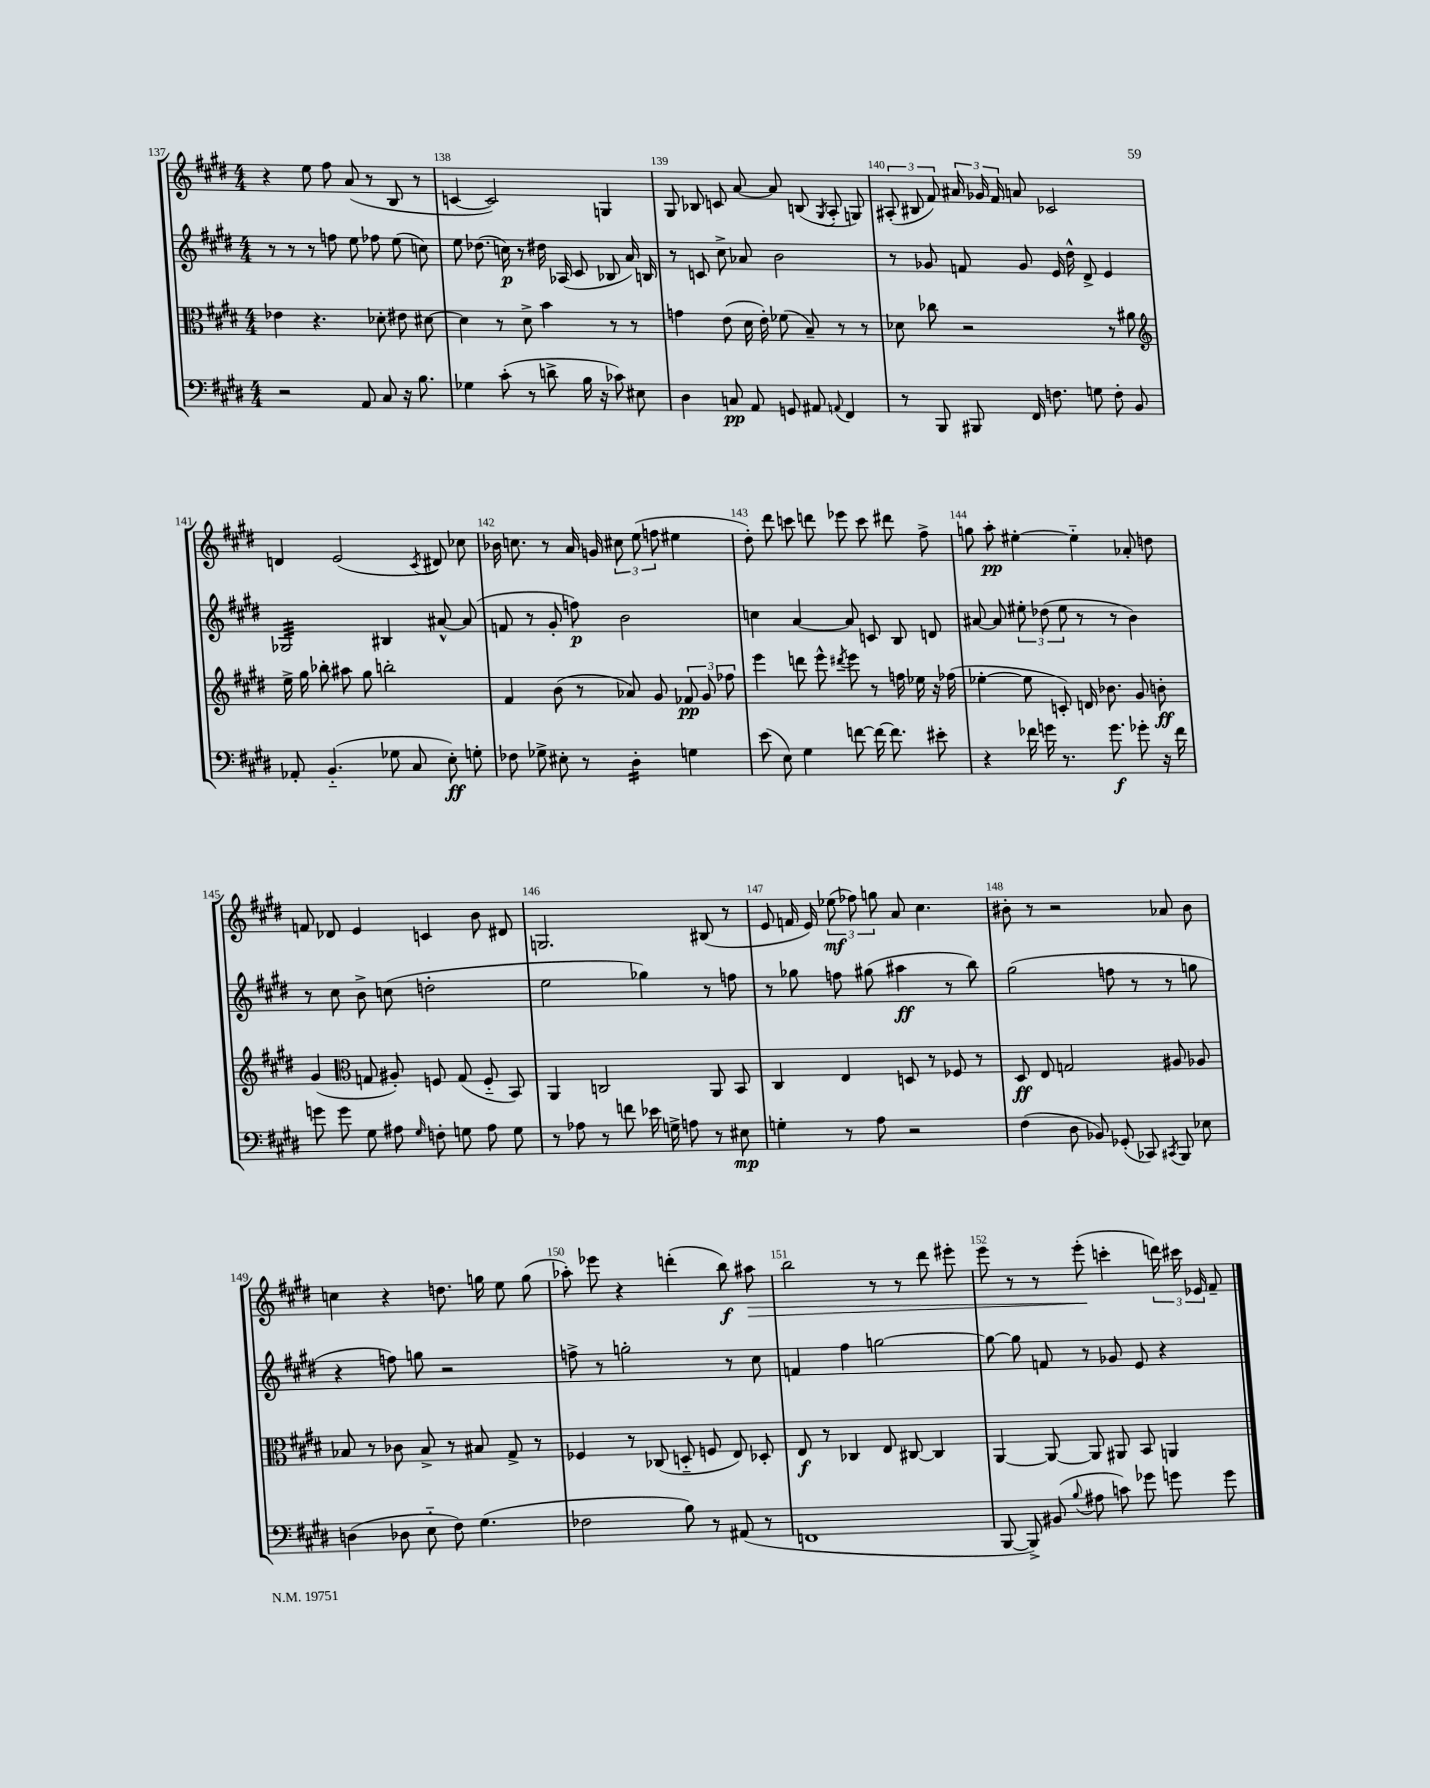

**kern	**kern	**kern	**kern
*staff4	*staff3	*staff2	*staff1
*clefF4	*clefC3	*clefG2	*clefG2
*k[f#c#g#d#]	*k[f#c#g#d#]	*k[f#c#g#d#]	*k[f#c#g#d#]
*M4/4	*M4/4	*M4/4	*M4/4
2r	4e-	8r	4r
.	.	8r	.
.	4.r	8r	8ee
.	.	8ff	8ff#
8AA	.	8ee	(8a
8C#	8d-'	8ff-	8r
16r	8e#	(8ee	8B
8.B	.	.	.
.	[8d#	8cc)	8r
=	=	=	=
4G-	4d#]	8ee	[4c
.	.	(8.dd-	.
(8c#'	8r	.	2c])
.	.	16cc)	.
8r	8d#^	8r	.
8d^	4b	16dd#	.
.	.	(16A-	.
16B	.	8c#	.
16r	.	.	.
8c-)	8r	8B-	4G
8E#	8r	16a)	.
.	.	16B	.
=	=	=	=
4D#	4g	8r	8G#
.	.	8c	8B-
8C	(8e	8cc#^	8c
8AA	16d#	8a-	[8a
.	16e')	.	.
8GG	(8f-	2b	8a]
8AA#	8B~)	.	(8B
8qqAA	.	.	8qG#
4FF#	8r	.	8A'
.	8r	.	8G)
=	=	=	=
8r	8d-	8r	(12A#'
.	.	.	12B#
8BBB	8cc-	8g-	.
.	.	.	12f#)
8BBB#	2r	8f	24a#
.	.	.	24g-
.	.	.	24f#
16FF#	.	8g-	8a
8.F	.	.	.
.	.	16e	2c-
.	.	16dd#^^	.
8G	.	8d#^	.
8F'	8r	4e	.
8BB	8a#	.	.
=	=	=	=
*	*clefG2	*	*
8AA-'	16ee^	2G-	4d
.	16gg#	.	.
(4.BB'~	8bb-'	.	.
.	8aa#	.	(2e
.	8gg#	.	.
8G-	2bb'	4B#	.
8C#	.	.	.
.	.	.	8qc#
8E')	.	[8a#^^	8d#)
8G'	.	(8a#]	8cc-
=	=	=	=
8F-	4f#	8f	16b-
.	.	.	8.cc
8G-^	.	8r	.
8E#'	(8b	8g#'	8r
8r	8r	8ff)	16a
.	.	.	16g
4D#'	8a-)	2b	12cc#
.	.	.	(12ee
.	8g#	.	.
.	.	.	12ff
4G	12f-	.	4ee#
.	12g#	.	.
.	12ff-	.	.
=	=	=	=
(8e	4eee	4cc	8dd#')
8E)	.	.	8ddd#
4G#	8ddd	[4a	8ccc
.	8eee^^	.	8ddd
.	8qddd#	.	.
[8f	8eee	8a]	8eee-
16f_	8r	8c	8ccc
8.f]	.	.	.
.	16ff	8B	8ddd#
.	16ee-	.	.
8e#'	16r	8d	8ff#^
.	(16ff-	.	.
=	=	=	=
4r	[4ee-'	[8a#	8gg
.	.	8a#]	8aa'
16f-	8ee-]	12ee#'	[4ee#'
16g	.	.	.
.	.	(12dd-	.
8.r	8c')	.	.
.	.	12ee#	.
.	16d	8r	4ee#'~]
8.g	8.b-	.	.
.	.	8r	.
8g-'	8g#	4b)	8a-'
16r	8b'	.	8dd
16f-	.	.	.
=	=	=	=
8g	(4g#	8r	8f
8g	.	8cc#	8d-
*	*clefC3	*	*
8G#	8G	8b^	4e
8A#	8A#')	(8cc	.
16qqG#	.	.	.
8F'	8F	2dd'	4c
8G	(8G	.	.
8A#	8F'~	.	8b
8G	8BB)	.	8d#
=	=	=	=
8r	4AA	2ee	2.G
8A-	.	.	.
8r	2C	.	.
8f	.	.	.
16e-	.	4gg-)	.
16G^	.	.	.
8A	.	.	.
8r	8AA	8r	(8B#
8E#	8BB	8ff	8r
=	=	=	=
4G'	4C#	8r	8e
.	.	8gg-	16f
.	.	.	16e)
8r	4E	8ff	(12ee-
.	.	.	12ff-)
8A	.	(8gg#	.
.	.	.	12gg
2r	8D	4aa#	8a
.	8r	.	4.cc#
.	8F-	8r	.
.	8r	8bb)	.
=	=	=	=
(4F#	8D#	(2gg#	8b#'
.	8E	.	8r
8D#	2G	.	2r
8BB-)	.	.	.
(8GG-'	.	8ff	.
8CC-)	.	8r	.
8qCC#	.	.	.
8BBB	8A#	8r	8a-
8E-	8A-	8gg	8b#
=	=	=	=
(4D	8B-	4r	4cc
.	8r	.	.
8D-	8c-	8ff)	4r
8E'~	8B-^	8gg	.
8F#)	8r	2r	8.dd
(4.G#	8B#	.	.
.	.	.	16gg
.	8G#^	.	8ee
.	8r	.	(8gg
=	=	=	=
2F-	4F-	8ff^	8aa-')
.	.	8r	8eee-
.	8r	2gg'	4r
.	(8C-	.	.
8B)	8D'~	.	(4ddd'
8r	8F	.	.
(8AA#	8E)	8r	8bb)
8r	8D-'	8cc#	8aa#
=	=	=	=
1FF	8E	4f	2bb
.	8r	.	.
.	4C-	4ff#	.
.	8E	[2gg	8r
.	[8C#	.	8r
.	4C#]	.	8ddd#
.	.	.	8eee#'
=	=	=	=
[8BBB	[4AA	8gg_	8eee
8BBB^])	.	8gg]	8r
(8BB#	8AA_	8f	8r
8qqB	.	.	.
8A#	8AA]	8r	(8eee'
8c)	8AA#	8g-	4ccc'
8g-	8BB	8e	.
8g	4AA	4r	24ddd)
.	.	.	24ccc#
.	.	.	24e-
8g	.	.	8f#~
==	==	==	==
*-	*-	*-	*-
